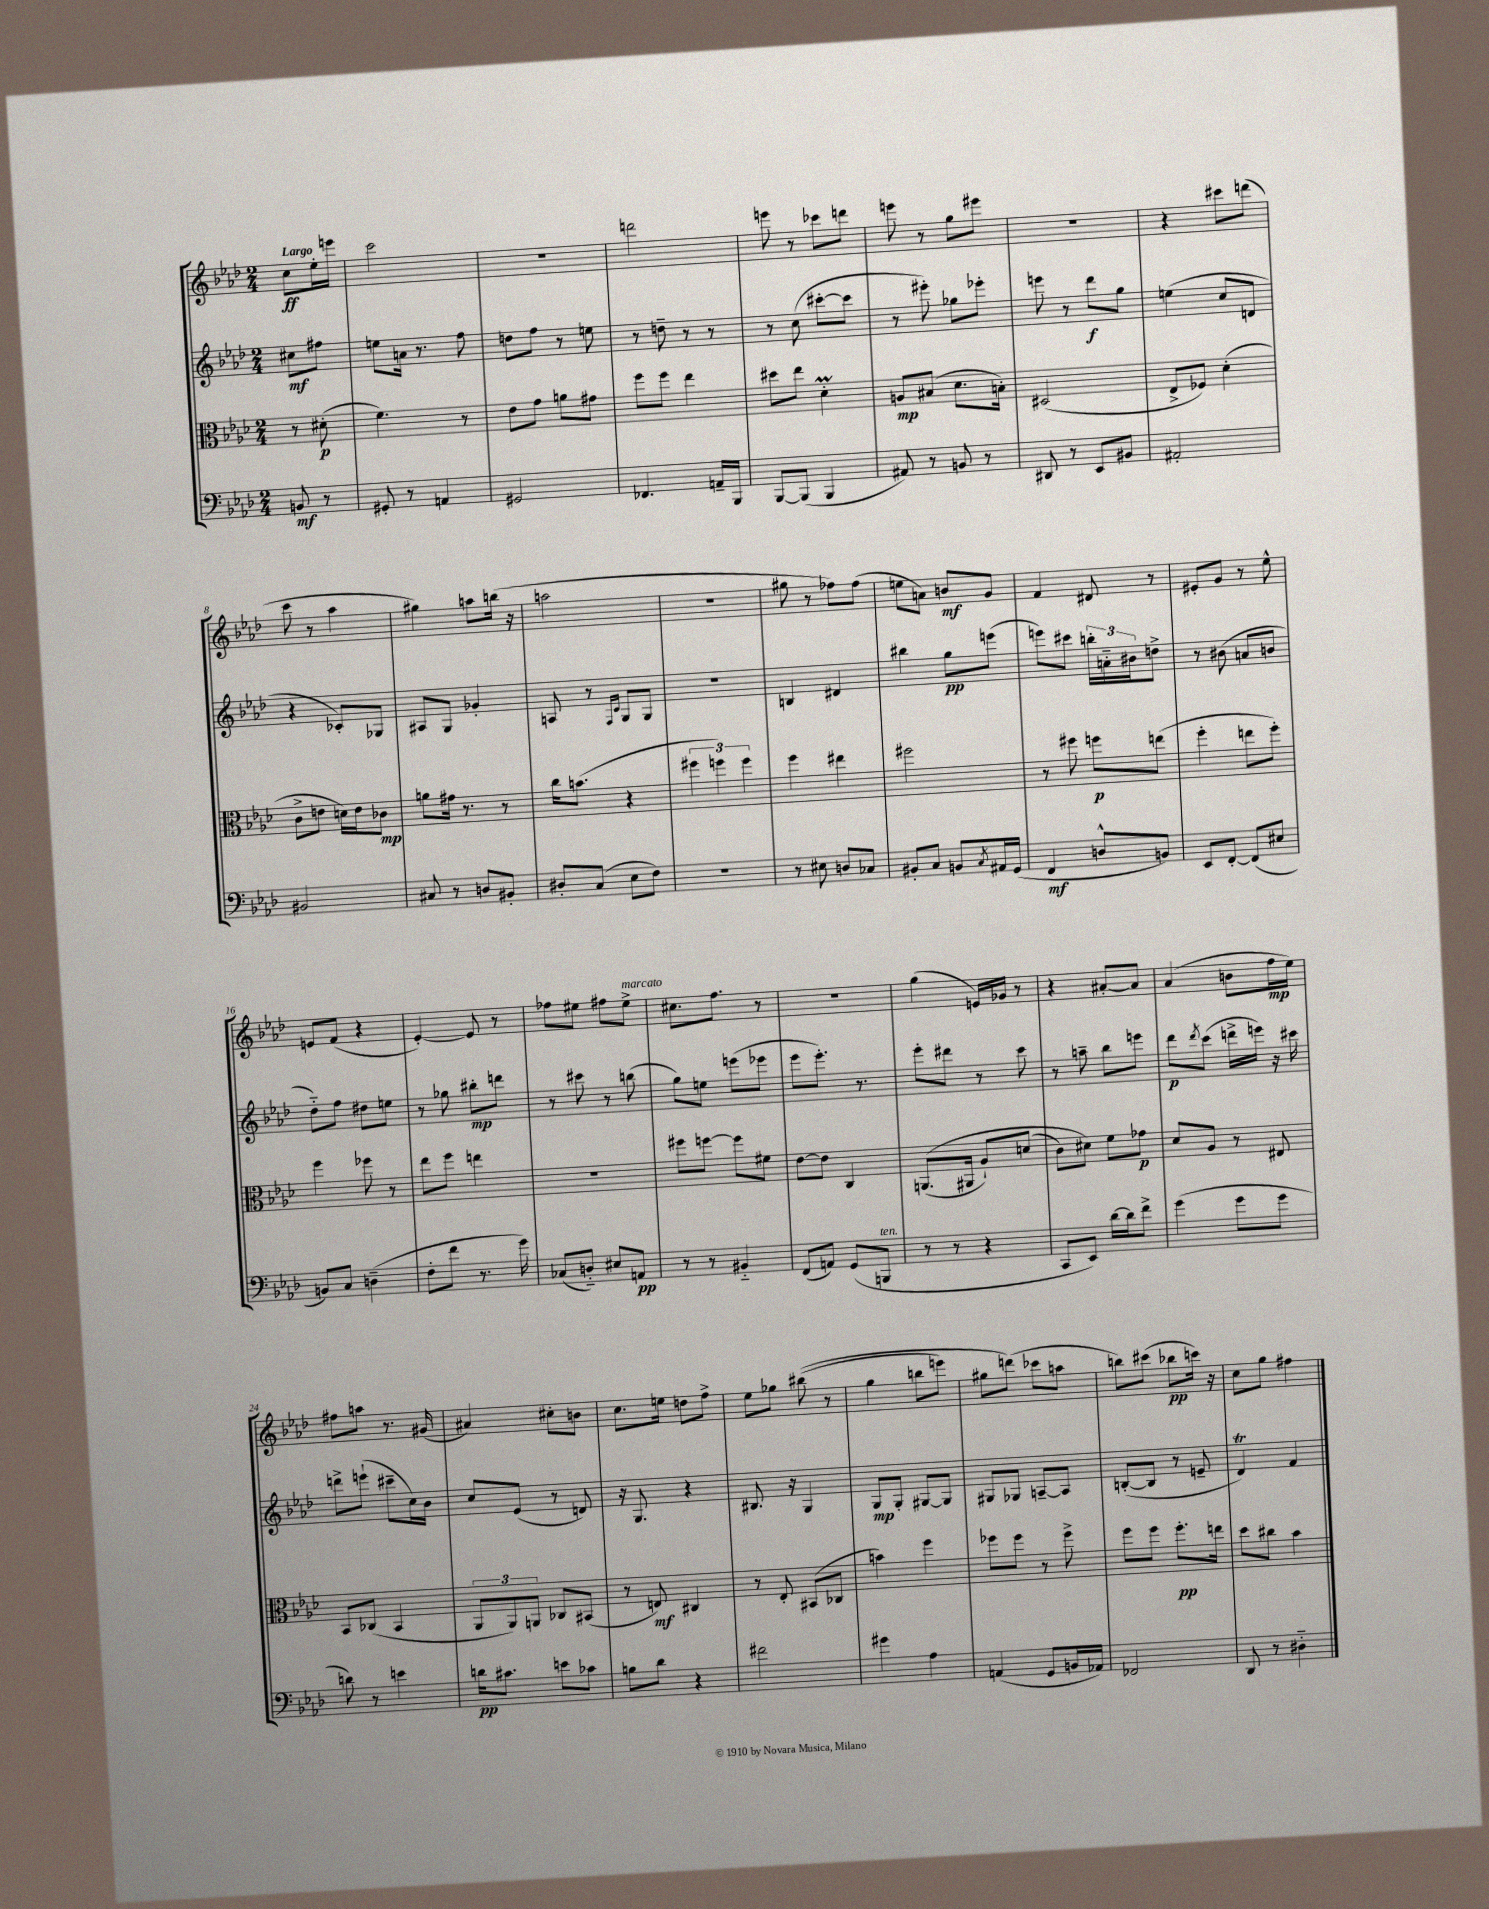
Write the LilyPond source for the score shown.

<<
\new StaffGroup <<
\new Staff = "s0" {
    \clef treble \key aes \major \numericTimeSignature \time 2/4 \partial 4 \tempo "Largo"
    c''8\ff ees''16-. e'''16 |
    c'''2 |
    R2 |
    d'''2 |
    e'''8 r8 ces'''8 d'''8 |
    e'''8 r8 g''8 eis'''8 |
    R2 |
    r4 cis'''8 d'''8( |
    c'''8 r8 aes''4 |
    gis''4) a''8 b''16( r16 |
    a''2 |
    r2 |
    gis''8 r8 fes''8) fes''8( |
    e''8 a'8) b'8\mf g'8 |
    f'4 dis'8 r8 |
    eis'8-. g'8 r8 ees''8-^ |
    e'8 f'8( r4 |
    ees'4~-.) ees'8 r8 |
    fes''8 eis''8 fis''8 eis''8->^\markup { \italic "marcato" } |
    cis''8. f''8. r8 |
    r2 |
    g''4( e'16) ges'16 r8 |
    r4 ais'8~-. ais'8 |
    aes'4( b'8 f''16\mp ees''16) |
    fis''8 a''8 r8. gis'16( |
    ais'4) cis''8-. b'8 |
    c''8. e''16 d''8 f''8-> |
    ees''8 ges''8 bis''8(\( r8 |
    g''4 b''8 e'''8) |
    gis''8 d'''8(\) ces'''8 a''8 |
    b''8) cis'''8( bes''8\pp c'''16) r16 |
    c''8 g''8 fis''4 \bar "|." |
}
\new Staff = "s1" {
    \clef treble \key aes \major \numericTimeSignature \time 2/4 \partial 4
    cis''8\mf fis''8 |
    e''8 a'16 r8. f''8 |
    d''8 f''8 r8 e''8 |
    r8 d''8-- r8 r8 |
    r8 c''8( cis'''8~-. cis'''8 |
    r8 eis'''8-.) ges''8 ees'''8-. |
    e'''8 r8 des'''8\f g''8 |
    e''4( c''8 d'8 |
    r4 ces'8-.) ges8 |
    ais8 g8 ges'4-. |
    a8 r8 \grace { f16 c'16 } g8 g8 |
    R2 |
    b4 dis'4 |
    bis''4 g''8\pp e'''8( |
    e'''8) cis'''8 \tuplet 3/2 { b''16-. a'16-_ bis'16 } d''8-> |
    r8 bis'8( a'8 b'8 |
    des''8-_) f''8 dis''8 e''8 |
    r8 ges''8 bis''8-.\mp d'''8 |
    r8 cis'''8 r8 b''8( |
    g''8) e''8 e'''8( ees'''8 |
    ees'''8 ees'''8.-.) r8. |
    ees'''8-. dis'''8 r8 c'''8 |
    r8 a''8-- bes''8 e'''8 |
    des'''8\p \acciaccatura { des'''8 } c'''8( d'''16-> e'''16) r16 cis'''16 |
    d'''8-> e'''8-!( cis'''8-- c''16) bes'16 |
    c''8 ees'8( r8 d'8) |
    r16 g8. r4 |
    bis8. r16 g4 |
    g8\mp g8-. gis8~ gis8 |
    gis8 ges8 a8~-- a8 |
    b8~-.( b8 r8 e'8-- |
    des'4\trill) f'4 \bar "|." |
}
\new Staff = "s2" {
    \clef alto \key aes \major \numericTimeSignature \time 2/4 \partial 4
    r8 dis'8-.\p( |
    f'4.) r8 |
    ees'8 g'8 a'8 gis'8 |
    f''8 f''8 ees''4 |
    dis''8 ees''8 des'4-.\prall |
    a8\mp bis8( des'8. b16-.) |
    dis2( |
    ees8-> fes8) des'4-.( |
    c'8-> e'8 d'16) e'16 ces'8\mp |
    a'8 gis'16 r8. r8 |
    c''16 b'8.( r4 |
    \tuplet 3/2 { fis''4 f''4) f''4 } |
    f''4 eis''4 |
    fis''2 |
    r8 fis''8 f''8\p e''8( |
    f''4-. e''8 f''8-.) |
    f''4 fes''8 r8 |
    ees''8 f''8 e''4 |
    r2 |
    fis''8 f''8~ f''8 fis'8 |
    ees'8~ ees'8 c4 |
    a,8.(\( ais,16 aes8-!) d'8( |
    c'8) dis'8\) f'8 ges'8\p |
    des'8 aes8 r8 eis8 |
    bes,8 ces8( bes,4 |
    \tuplet 3/2 { aes,8 aes,8) a,8 } ces8 bis,8( |
    r8 e8\mf) cis4 |
    r8 ees8-. bis,8( ces8 |
    b'4) f''4 |
    fes''8 fes''8 r8 fes''8-> |
    f''8 f''8 f''8.-.\pp e''16 |
    des''8 cis''8 bes'4 \bar "|." |
}
\new Staff = "s3" {
    \clef bass \key aes \major \numericTimeSignature \time 2/4 \partial 4
    b,8\mf r8 |
    gis,8-. r8 a,4 |
    gis,2 |
    fes,4. a,16-- bes,,16 |
    bes,,8~ bes,,8( bes,,4 |
    ais,8) r8 b,8 r8 |
    dis,8 r8 ees,8 bis,8 |
    ais,2-. |
    bis,2 |
    cis8 r8 d8 bis,8-. |
    dis8-. c8( ees8 f8) |
    R2 |
    r8 eis8 d8 ces8 |
    bis,8-. c8 b,8 \acciaccatura { c8 } ais,16 g,16( |
    f,4\mf d8-^ b,8) |
    ees,8 f,8~-. f,8( eis8 |
    b,8) c8 d4--( |
    f8-. f'8 r8. g'16) |
    ces8( d8-_) eis8 a,8\pp |
    r8 r8 bis,4-_ |
    f,8( a,8) g,8( b,,8^\markup { \italic "ten." } |
    r8 r8 r4 |
    c,8 ees,8) des'16~ des'16 f'8-> |
    g'4( g'8 g'8 |
    d'8) r8 e'4 |
    d'16\pp cis'8. e'8 ces'8 |
    b8 des'8 r4 |
    fis'2 |
    gis'4 aes4 |
    a,4( g,8 b,16 aes,16) |
    fes,2 |
    des,8 r8 dis4-_ \bar "|." |
}
>>
>>
